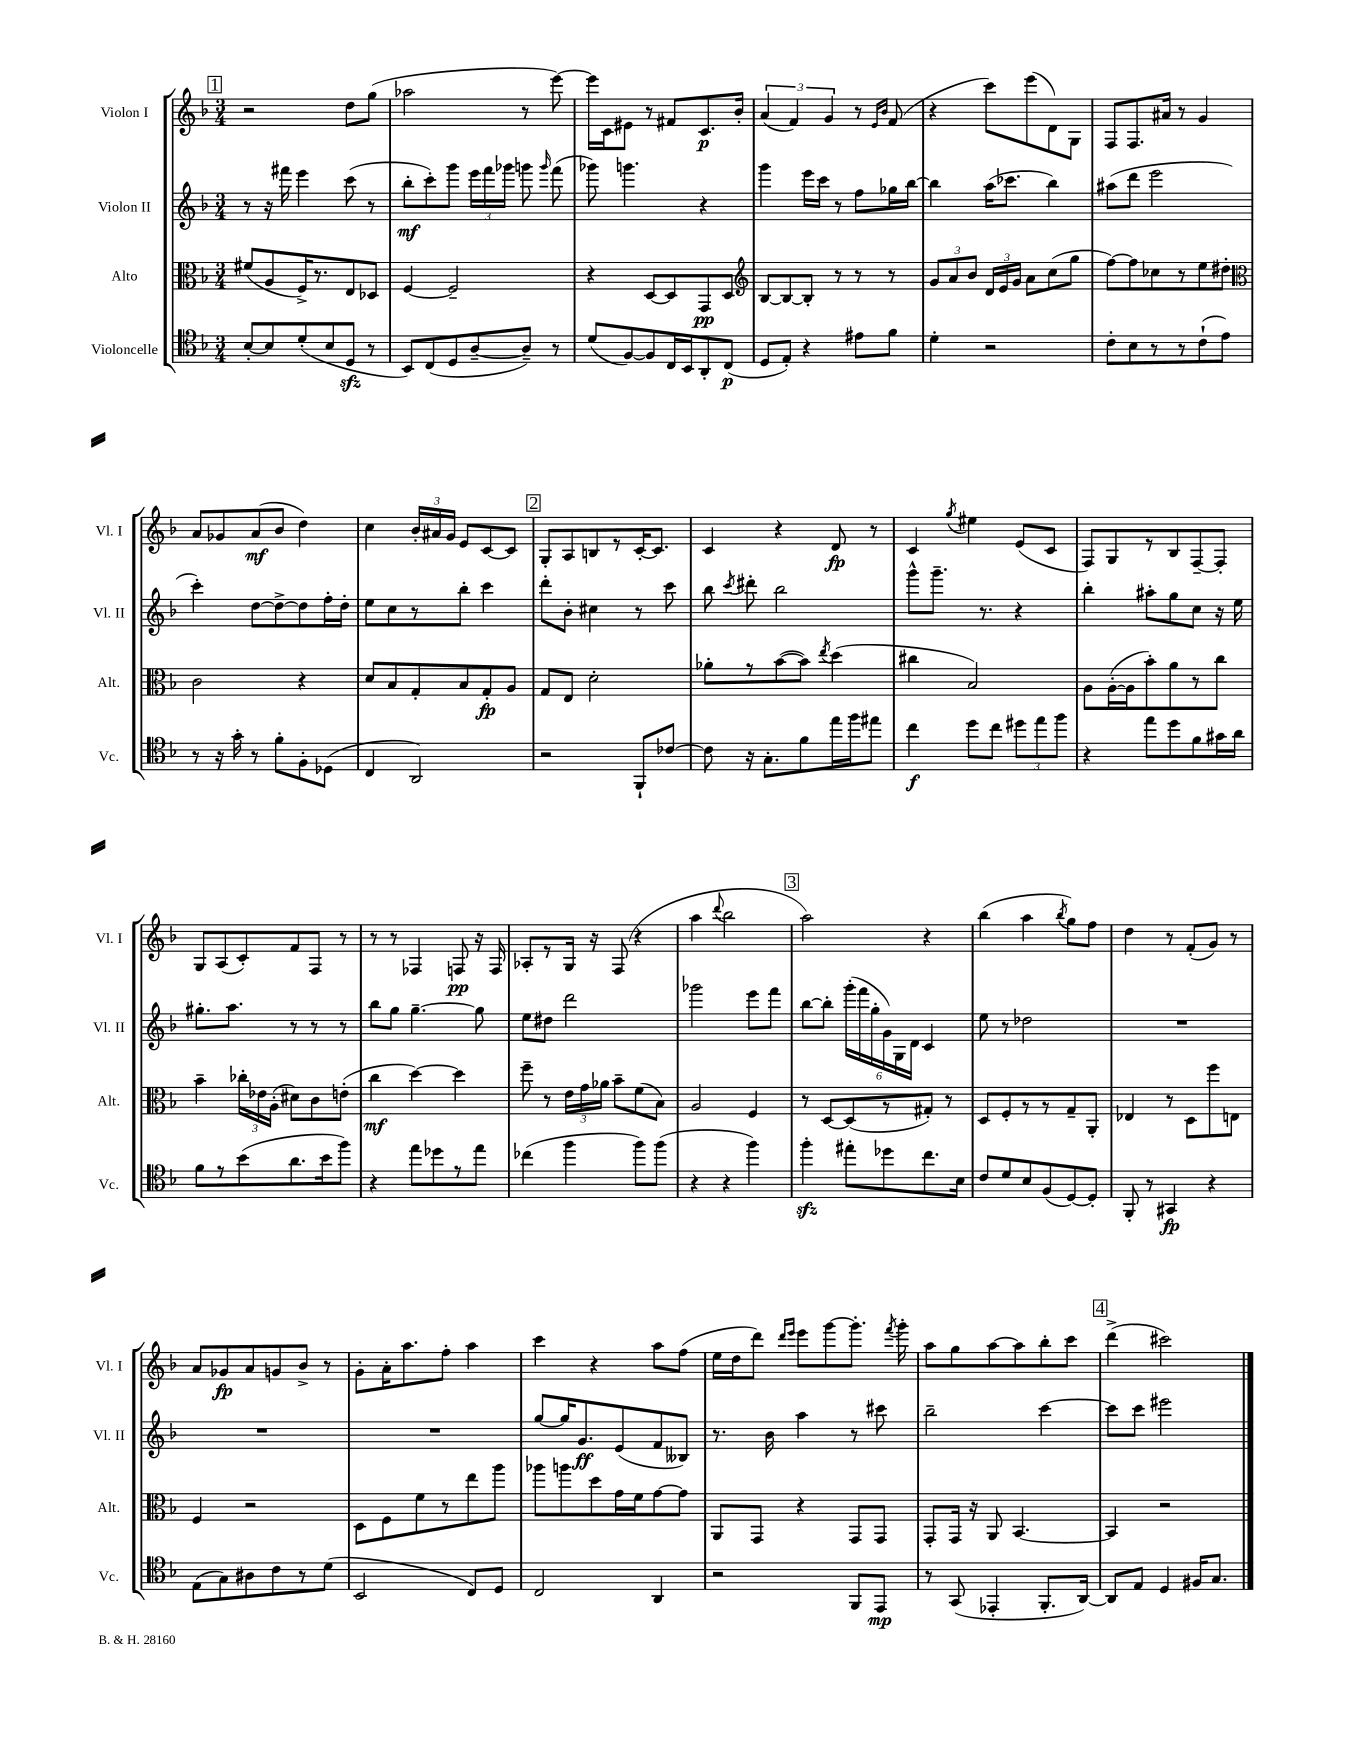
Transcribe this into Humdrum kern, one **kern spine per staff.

**kern	**kern	**kern	**kern
*staff4	*staff3	*staff2	*staff1
*clefC4	*clefC3	*clefG2	*clefG2
*k[b-]	*k[b-]	*k[b-]	*k[b-]
*M3/4	*M3/4	*M3/4	*M3/4
[8B-'/L	(8f#/L	8r	2r
8B-/]	8A/	16r	.
.	.	16fff#\	.
(8d'/	16F^/K)	4eee\	.
.	8.r	.	.
8B-/	.	.	.
8D/J	8E/	(8ccc\	8dd\L
8r	8D-/J	8r	(8gg\J
=	=	=	=
8BB-/L)	[4F/	8bb-'\L	2aa-\
(8C/	.	8ccc'\)	.
8D/	2F~/]	8ggg\J	.
[8A~/	.	24eee\LL	.
.	.	24fff\	.
.	.	24ggg-\JJ	.
8A~/]J)	.	8ggg\	8r
.	.	16qqggg/	.
8r	.	(8fff\	[8eee\)
=	=	=	=
(8d/L	4r	8ggg-\)	16eee\]LL
.	.	.	16c\J
[8F/)	.	4.ggg\	8e#\J
8F/]	[8D/L	.	8r
16C/L	8D/]	.	8f#/L
16BB-/J	.	.	.
8AA'/	8GG/	4r	8.c/
(8C/J	8D/J	.	.
.	.	.	16b-'/Jk
=	=	=	=
*	*clefG2	*	*
8D/L	[8B-/L	4ggg\	(6a/
8E'/J)	8B-/_	.	.
.	.	.	6f/)
4r	8B-'/]J	16eee\LL	.
.	.	16ccc\JJ	.
.	.	.	6g/
.	8r	8r	.
8e#\L	8r	8ff\L	8r
.	.	.	16qqe/LL
.	.	.	16qqb-/JJ
8f\J	8r	16gg-\L	(8f/
.	.	[16bb-\JJ	.
=	=	=	=
4d'\	12g/L	4bb-\]	4r
.	12a/	.	.
.	12b-/J	.	.
2r	24d/LL	(16aa\LK	8ccc\L)
.	24e/	.	.
.	.	8.ccc-\J	.
.	24g/JJ	.	.
.	8a\L	.	(8eee\
.	(8cc\	4bb-\)	8d\)
.	8gg\J	.	8G\J
=	=	=	=
8c'\L	[8ff\L)	(8aa#\L	8F/L
8B-\	8ff\]	8ddd\J	8.F/
8r	8cc-\	2eee\	.
.	.	.	16a#/Jk
8r	8r	.	8r
(8c`\	8ee\	.	4g/
8e\J)	8dd#'\J	.	.
=	=	=	=
*	*clefC3	*	*
8r	2c\	4ccc'\)	8a/L
16r	.	.	8g-/
16g'\	.	.	.
8r	.	[8dd\L	(8a/
8f'\L	.	8dd^\_	8b-/J
8F'\	4r	8dd\]	4dd\)
(8D-\J	.	16ff'\L	.
.	.	16dd'\JJ	.
=	=	=	=
4C/	8d/L	8ee\L	4cc\
.	8B-/	8cc\	.
2AA/)	8G'/	8r	24b-'/LL
.	.	.	24a#/
.	.	.	24g/JJ
.	8B-/	8bb-'\J	8e/L
.	8G'/	4ccc\	[8c/
.	8A/J	.	8c/]J
=	=	=	=
2r	8G/L	8ddd'\L	8G'/L
.	8E/J	8b-'\J	8A/
.	2d'\	4cc#\	8B/
.	.	.	8r
8FF`/L	.	8r	[16c'/K
.	.	.	8.c/]J
[8c-/J	.	8ccc\	.
=	=	=	=
8c-\]	8a-'\L	8bb-\	4c/
.	.	8qccc/	.
16r	8r	8ddd#'\	.
8.G'\L	.	.	.
.	([8b-\	2bb-\	4r
8f\	8b-\]J)	.	.
.	8qee/	.	.
16ee\L	(4dd\	.	8d/
16ff\J	.	.	.
8ee#\J	.	.	8r
=	=	=	=
4cc\	4cc#\	8ggg^^\L	4c/
.	.	8.ggg~\J	.
.	.	.	8qgg/
8dd\L	2B-/)	.	4ee#\
.	.	8.r	.
8cc\J	.	.	.
12dd#\L	.	4r	(8e/L
12ee\	.	.	.
.	.	.	8c/J
12ff\J	.	.	.
=	=	=	=
4r	8A\L	4bb-'\	8F/L)
.	([16A'\L	.	8G/
.	16A\]J	.	.
8ee\L	8b-'\)	8aa#'\L	8r
8dd\	8a\	8gg\	8B-/
8f\	8r	8cc\J	[8F~/
16g#\L	8cc\J	16r	8F'/]J
16a\JJ	.	16ee\	.
=	=	=	=
8f\L	4b-~\	8.gg#'\L	8G/L
8r	.	.	(8A/
.	.	8.aa\J	.
(8b-\	24cc-'\LL	.	8c'/)
.	24e-\	.	.
.	(24A'\JJ	.	.
8.a\	8d#\L)	8r	8f/
.	8c\	8r	8F/J
16b-\k	.	.	.
8ff\J)	(8e'\J	8r	8r
=	=	=	=
4r	4cc\	8bb-\L	8r
.	.	8gg\J	8r
8ee\L	[4dd\)	[4.gg~\	4F-/
8dd-\	.	.	.
8r	4dd\]	.	8F/
8ee\J	.	8gg\]	16r
.	.	.	16F/
=	=	=	=
(4cc-\	8ff~\	8ee\L	8A-'/L
.	8r	8dd#\J	8r
4ff\	24e\LL	2ddd\	16G/Jk
.	24g\	.	.
.	.	.	16r
.	24a-\JJ	.	.
.	8b-~\L	.	(8F/
8ff\L)	(8f\	.	4r
(8ff\J	8B-\J)	.	.
=	=	=	=
4r	2A/	2ggg-\	4aa\
.	.	.	8qqddd/
4r	.	.	2bb-\
4ff\)	4F/	8eee\L	.
.	.	8fff\J	.
=	=	=	=
4ff'\	8r	[8bb-\L	2aa\)
.	[8D/L	8bb-'\]J	.
8ee#'\L	(8D/]	(24ggg'\LL	.
.	.	24fff\	.
.	.	24gg'\	.
8dd-\	8r	24g\)	.
.	.	24G\	.
.	.	24d\JJ	.
8.cc\	8G#'/J)	4c/	4r
.	8r	.	.
16B-\Jk	.	.	.
=	=	=	=
8c/L	8D/L	8ee\	(4bb-\
8d/	8F'/	8r	.
8B-/	8r	2dd-\	4aa\
(8F/	8r	.	.
.	.	.	8qbb-/
[8D/)	8G~/	.	8gg\L)
8D'/]J	8AA'/J	.	8ff\J
=	=	=	=
8FF'/	4E-/	2.r	4dd\
8r	.	.	.
4GG#/	8r	.	8r
.	8D\L	.	(8f'/L
4r	8ff\	.	8g/J)
.	8E\J	.	8r
=	=	=	=
(8E\L	4F/	2.r	8a/L
8G\)	.	.	8g-/
8A#\	2r	.	8a/
8c\	.	.	8g/
8r	.	.	8b-^/J
(8d\J	.	.	8r
=	=	=	=
2BB-/	8D\L	2.r	8g'\L
.	8F\	.	16a'\K
.	.	.	8.aa\
.	8f\	.	.
.	8r	.	8ff'\J
8C/L)	8ee\	.	4aa\
8D/J	8aa\J	.	.
=	=	=	=
2C/	8aa-\L	[8gg/L	4ccc\
.	8aa\	16gg/]K	.
.	.	8.g/	.
.	8dd\	.	4r
.	16g\L	(8e/	.
.	16f\J	.	.
4AA/	[8g\	8f/	8aa\L
.	8g\]J	8B--/J)	(8ff\J
=	=	=	=
2r	8AA/L	8.r	16ee\LL
.	.	.	16dd\J
.	8GG/J	.	8ddd\J)
.	.	16b-\	.
.	.	.	16qqddd/LL
.	.	.	16qqeee/JJ
.	4r	4aa\	8eee\L
.	.	.	[8ggg\
8FF/L	8GG/L	8r	8.ggg'\]J
8EE/J	8GG/J	8ccc#\	.
.	.	.	8qfff/
.	.	.	16ggg'\
=	=	=	=
8r	8GG'/L	2bb-~\	8aa\L
(8GG/	16GG/Jk	.	8gg\
.	16r	.	.
4EE-'/	8AA/	.	[8aa\
.	[4.BB-/	.	8aa\]
8.FF'/L	.	[4ccc\	8bb-'\
.	.	.	8ccc\J
[16AA/Jk)	.	.	.
=	=	=	=
8AA/]L	4BB-/]	8ccc\]L	(4ddd^\
8E/J	.	8ccc\J	.
4D/	2r	2eee#\	2ccc#\)
16F#/LK	.	.	.
8.G/J	.	.	.
==	==	==	==
*-	*-	*-	*-
